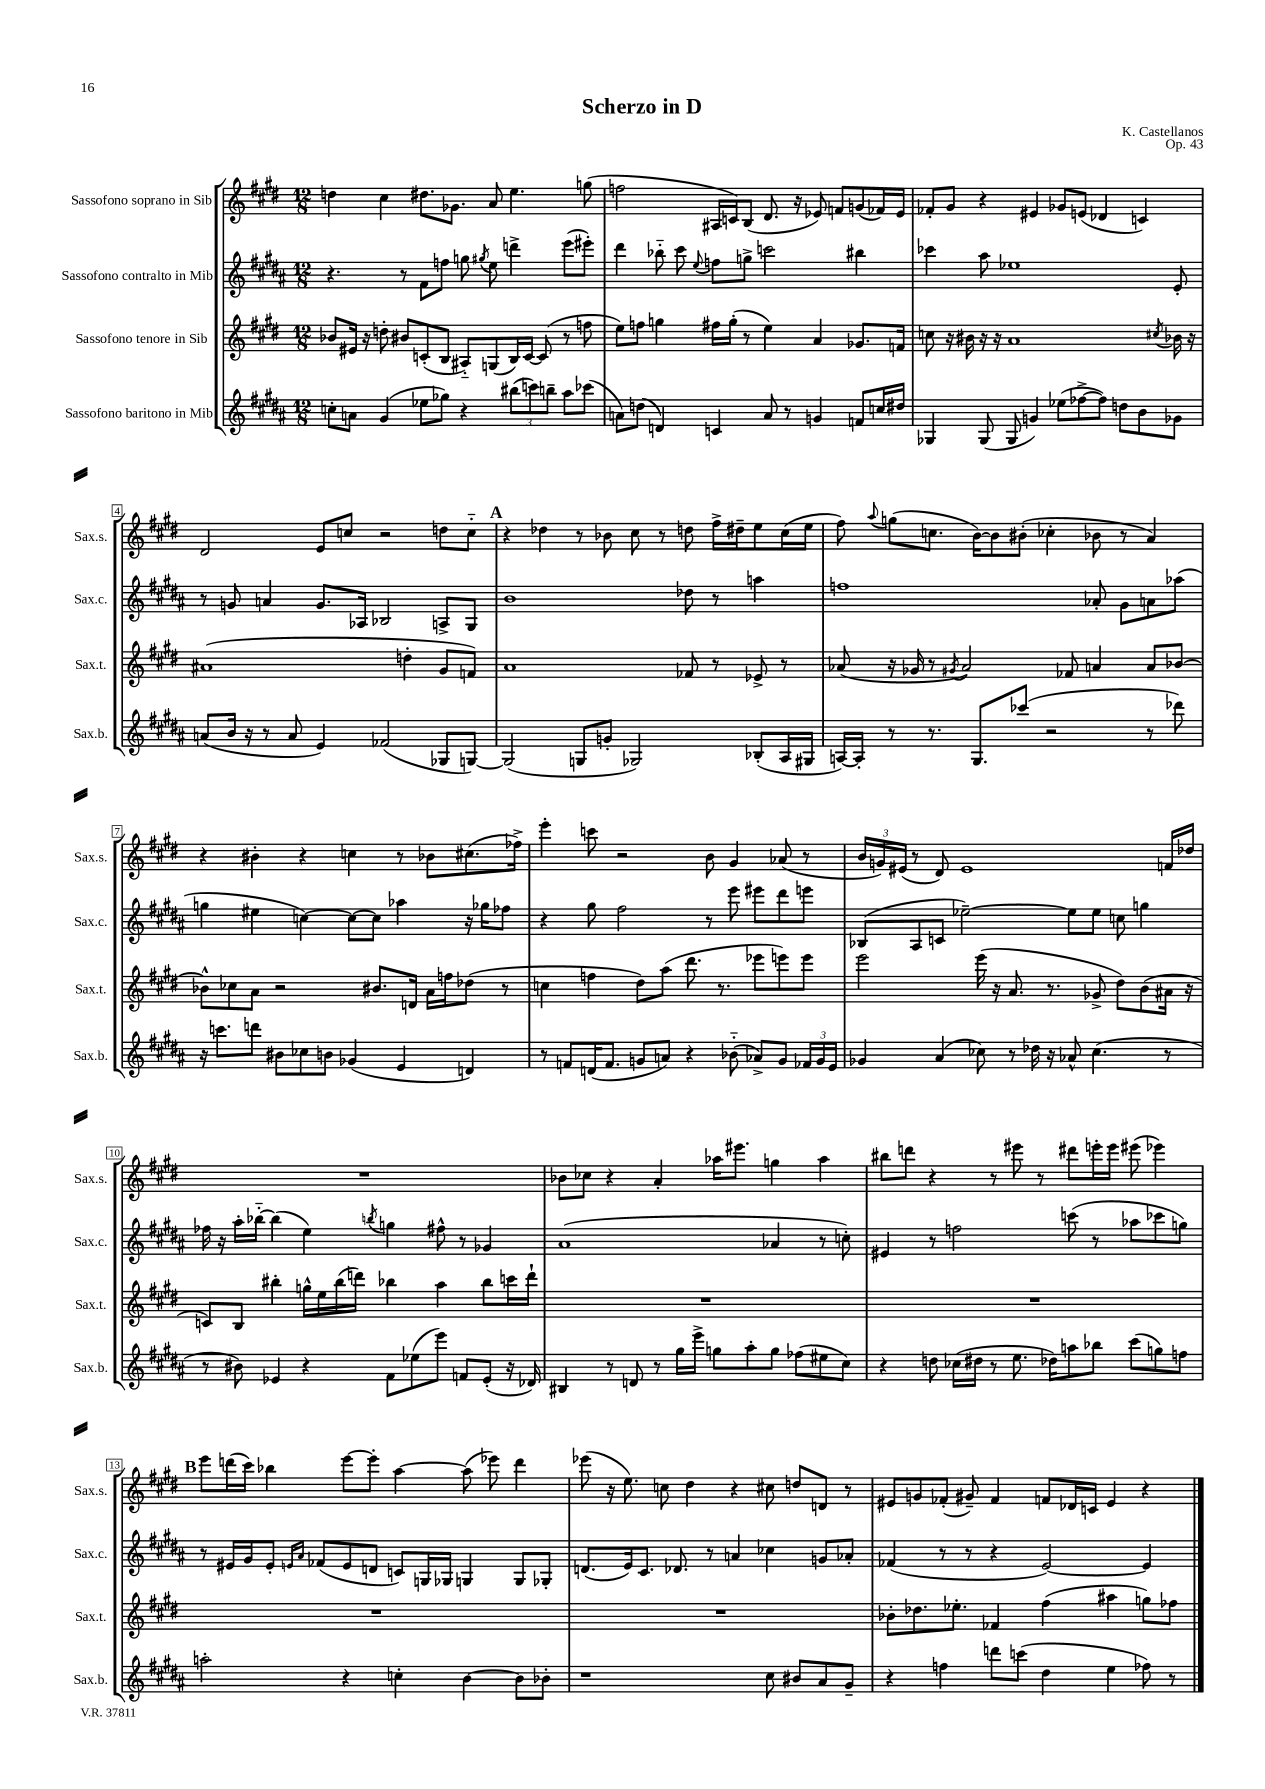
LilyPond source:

\header { title = "Scherzo in D" composer = "K. Castellanos" opus = "Op. 43" }
<<
\new StaffGroup <<
\new Staff = "s0" \with { instrumentName = "Sassofono soprano in Sib" shortInstrumentName = "Sax.s." } {
    \clef treble \key e \major \numericTimeSignature \time 12/8
    \autoBeamOff d''4 cis''4 dis''8.[ ges'8.] a'8 e''4. g''8( |
    f''2 ais16[ c'16) b8]( dis'8. r16 ees'8) f'8[ g'8( fes'16) ees'16] |
    fes'8[-. gis'8] r4 eis'4 ges'8[ e'8]( des'4 c'4) |
    dis'2 e'8[ c''8] r2 d''8[ c''8]-_ |
    \mark \markup { \bold "A" } r4 des''4 r8 bes'8 cis''8 r8 d''8 fis''16[-> dis''16-- e''8 cis''16( e''16] |
    fis''8) \appoggiatura { a''8 } g''8[( c''8.] b'16[~) b'8 bis'8]-.( ces''4-. bes'8 r8 a'4) |
    r4 bis'4-. r4 c''4 r8 bes'8[ cis''8.( fes''16]->) |
    e'''4-. c'''8 r2 b'8 gis'4 aes'8( r8 |
    \tuplet 3/2 { b'16[ g'16) eis'16]( } r8 dis'8) eis'1 f'16[ des''16] |
    R1. |
    bes'8[ ces''8] r4 a'4-. aes''16[ eis'''8.] g''4 aes''4 |
    bis''8[ d'''8] r4 r8 eis'''8 r8 dis'''8[ e'''16-. e'''16] eis'''8( ees'''4) |
    \mark \markup { \bold "B" } e'''8[ d'''16( cis'''16]) bes''4 e'''8[~ e'''8]-. a''4~ a''8( ees'''8) d'''4 |
    ees'''8( r16 e''8.) c''8 dis''4 r4 cis''8 d''8[ d'8] r8 |
    eis'8[ g'8 fes'8]-.( gis'8--) fes'4 f'8[ des'16 c'16] eis'4 r4 \bar "|." |
}
\new Staff = "s1" \with { instrumentName = "Sassofono contralto in Mib" shortInstrumentName = "Sax.c." } {
    \clef treble \key b \major \numericTimeSignature \time 12/8
    \autoBeamOff r4. r8 fis'8[ f''8] g''8 \acciaccatura { gis''8 } e''8 d'''4-> e'''8[( eis'''8]-.) |
    dis'''4 bes''8-_ cis'''8 \appoggiatura { e''8 } f''8[ g''8]-> c'''2 bis''4 |
    ces'''4 ais''8 ees''1 e'8-. |
    r8 g'8 a'4 g'8.[ aes16] bes2 a8[-> gis8] |
    \mark \markup { \bold "A" } b'1 des''8 r8 a''4 |
    f''1 aes'8-. gis'8[ a'8 aes''8]( |
    g''4 eis''4 c''4~) c''8[~ c''8] aes''4 r16 ges''16[ fes''8] |
    r4 gis''8 fis''2 r8 e'''8 eis'''8[ dis'''8 e'''8] |
    bes8[( ais8 c'8] ees''2~--) ees''8[ ees''8] c''8 g''4 |
    fes''16 r16 ais''16[-. bes''16]~-_ bes''4( e''4) \acciaccatura { b''8 } g''4 fis''8-^ r8 ges'4 |
    ais'1( aes'4 r8 c''8-.) |
    eis'4 r8 f''2 c'''8( r8 aes''8[ ces'''8 g''8]) |
    \mark \markup { \bold "B" } r8 eis'16[ gis'16 eis'8]-. \grace { e'16[ ais'16] } fes'8[( e'8 d'8] c'8[) g16 ges16] g4 g8[ ges8]-. |
    d'8.[( e'16) cis'8.] des'8. r8 a'4 ces''4 g'8[ aes'8]-. |
    fes'4( r8 r8 r4 e'2~) e'4 \bar "|." |
}
\new Staff = "s2" \with { instrumentName = "Sassofono tenore in Sib" shortInstrumentName = "Sax.t." } {
    \clef treble \key e \major \numericTimeSignature \time 12/8
    \autoBeamOff bes'8[ eis'16] r16 d''8-. bis'8[ c'8-.( b8] ais8[-_) g8( b16) c'16]~ c'8( r8 f''8 |
    e''8[) f''8] g''4 fis''16[ g''16]-.( r8 e''4) a'4 ges'8.[ f'16] |
    c''8 r16 bis'16 r16 r16 a'1 \acciaccatura { cis''8 } bes'16 r16 |
    ais'1( d''4-. gis'8[ f'8]) |
    \mark \markup { \bold "A" } a'1 fes'8 r8 ees'8-> r8 |
    aes'8( r16 ges'16 r8 \acciaccatura { gis'8 } aes'2) fes'8 a'4 a'8[ bes'8]~ |
    bes'8[-^ ces''8 a'8] r2 bis'8.[ d'16] a'16[ f''16 des''8]( r8 |
    c''4 f''4 dis''8[) a''8]( dis'''8. r8. ees'''8[ e'''8) e'''8] |
    e'''2 e'''16( r16 a'8. r8. ges'8-> dis''8[) b'8( ais'16] r16 |
    c'8[) b8] bis''4-. g''16[-^ e''16 bis''16( d'''16]) bes''4 a''4 bes''8[ c'''16 d'''16]-! |
    R1. |
    R1. |
    \mark \markup { \bold "B" } R1. |
    R1. |
    bes'8[-. des''8. ees''8.]-. fes'4 fis''4( ais''4 g''8[) fes''8] \bar "|." |
}
\new Staff = "s3" \with { instrumentName = "Sassofono baritono in Mib" shortInstrumentName = "Sax.b." } {
    \clef treble \key b \major \numericTimeSignature \time 12/8
    \autoBeamOff c''8[-. a'8] gis'4( ees''8[ ges''8]) r4 \tuplet 3/2 { bis''8[( c'''8) b''8]-- } ais''8[ ces'''8]( |
    a'8[) d''8]( d'4) c'4 a'8 r8 g'4 f'8[ c''16 dis''16] |
    ges4 ges8( ges8 g'4) ees''8[( fes''8~-> fes''8]) d''8[ b'8 ges'8] |
    a'8[( b'16] r16 r8 a'8 e'4) fes'2( ges8[ g8]~) |
    \mark \markup { \bold "A" } g2( g8[ g'8]-. ges2) bes8[-.( ais16 gis16] |
    a16[~) a16]-. r8 r8. gis8.[ ces'''8]( r2 r8 des'''8) |
    r16 c'''8.[ d'''8] bis'8[ ces''8 b'8] ges'4( e'4 d'4) |
    r8 f'8[ d'16( f'8.] g'8[ a'8]) r4 bes'8-_( aes'8[->) g'8] \tuplet 3/2 { fes'16[ g'16 e'16] } |
    ges'4 ais'4( ces''8) r8 des''16 r16 aes'8-^ ces''4.( r8 |
    r8 bis'8) ees'4 r4 fis'8[ ees''8( e'''8]) f'8[ ees'8]-.( r16 des'16) |
    bis4 r8 d'8 r8 gis''16[ e'''16]-> g''8[ ais''8-. g''8] fes''8[( eis''8 cis''8]) |
    r4 d''8 ces''16[( dis''16] r8 e''8. des''16[) a''8 bes''8] cis'''8[( g''8) f''8] |
    \mark \markup { \bold "B" } a''2-. r4 c''4-. b'4~ b'8[ bes'8]-. |
    r1 cis''8 bis'8[ ais'8 gis'8]-- |
    r4 f''4 d'''8[ c'''8]( dis''4 e''4 fes''8) r8 \bar "|." |
}
>>
>>
\layout { \context { \Score \override BarNumber.stencil = #(make-stencil-boxer 0.1 0.3 ly:text-interface::print) } }
